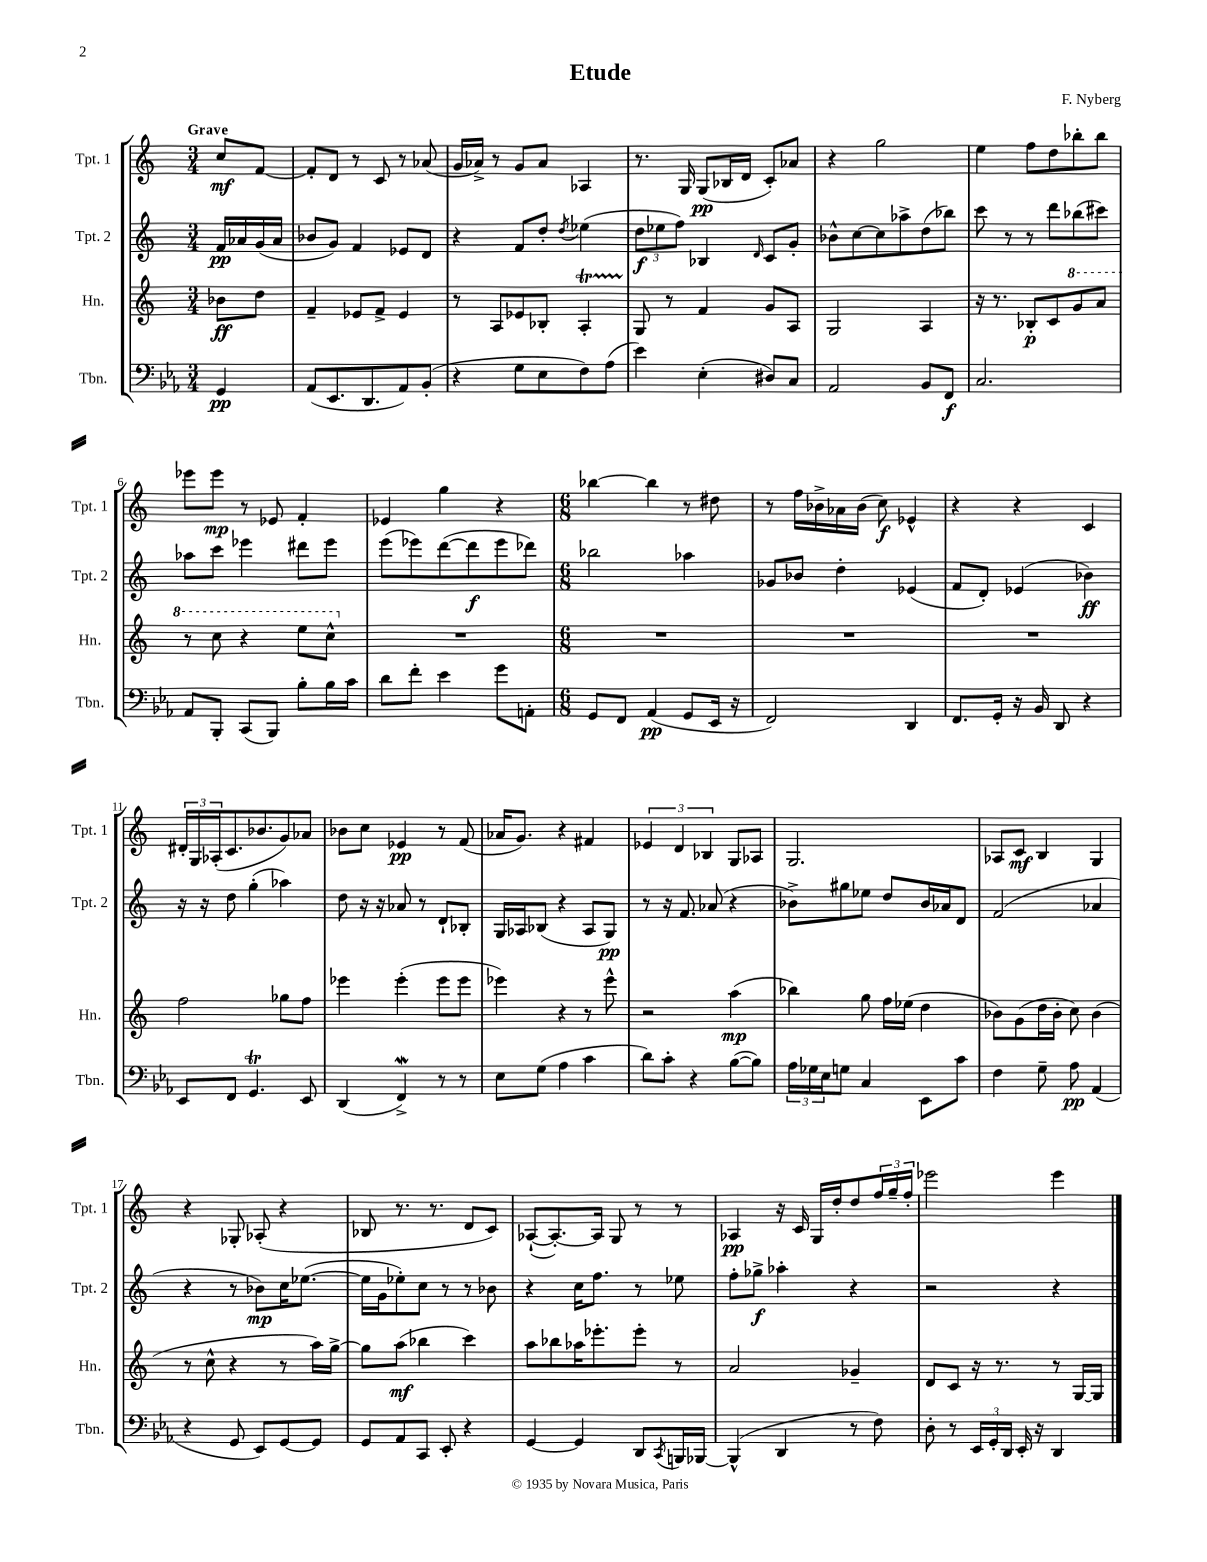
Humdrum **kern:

**kern	**kern	**kern	**kern
*staff4	*staff3	*staff2	*staff1
*clefF4	*clefG2	*clefG2	*clefG2
*k[b-e-a-]	*k[]	*k[]	*k[]
*M3/4	*M3/4	*M3/4	*M3/4
4GG	8b-	16f	8cc
.	.	16a-	.
.	8dd	(16g	[8f
.	.	16a-	.
=	=	=	=
(8AA-	4f~	8b-	8f']
8.EE-	.	8g)	8d
.	8e-	4f	8r
8.DD	.	.	.
.	8f^	.	8c
8AA-)	4e-	8e-	8r
(8BB-'	.	8d	(8a-
=	=	=	=
4r	8r	4r	16g
.	.	.	16a-^)
.	8A	.	8r
8G	8e-	8f	8g
8E-	8B-'	8dd'	8a-
.	.	8qdd	.
8F)	4A'	(4ee-	4A-
(8A-	.	.	.
=	=	=	=
4e-)	8G	12dd	8.r
.	.	12ee-	.
.	8r	.	.
.	.	12ff)	.
.	.	.	16G
(4E-'	4f	4B-	(8G
.	.	.	16B-
.	.	.	16d
.	.	16qqd	.
8D#)	8g	8c	8c')
8C	8A	8g'	8a-
=	=	=	=
2AA-	2G	8b-^^	4r
.	.	[8cc	.
.	.	8cc]	2gg
.	.	8aa-^	.
8BB-	4A	(8dd	.
8FF	.	8bb-)	.
=	=	=	=
2.C	16r	8ccc	4ee
.	8.r	.	.
.	.	8r	.
.	8B-'	8r	8ff
.	8c	8ddd	8dd
.	8gg	(8bb-	8bb-'
.	8aa	8ccc#)	8bb-
=	=	=	=
8AA-	8r	8aa-	8eee-
8BBB-'	8ccc	8ccc	8eee-
(8CC	4r	4eee-	8r
8BBB-)	.	.	8e-
8B-'	8eee	8ddd#	4f'
16B-	8ccc^^	8eee-	.
16c	.	.	.
=	=	=	=
8d	2.r	(8eee	4e-
8f'	.	8eee-)	.
4e-	.	([8ddd	4gg
.	.	8ddd]	.
8g	.	8eee-	4r
8AA'	.	8ddd-)	.
=	=	=	=
*M6/8	*M6/8	*M6/8	*M6/8
8GG	2.r	2bb-	[4bb-
8FF	.	.	.
(4AA-	.	.	4bb-]
8GG	.	4aa-	8r
16EE-	.	.	8dd#
16r	.	.	.
=	=	=	=
2FF)	2.r	8g-	8r
.	.	8b-	16ff
.	.	.	16b-^
.	.	4dd'	16a-
.	.	.	(16b-
.	.	.	8cc)
4DD	.	(4e-	4e-^^
=	=	=	=
8.FF	2.r	8f	4r
.	.	8d')	.
16GG'	.	.	.
16r	.	(4e-	4r
16BB-	.	.	.
8DD	.	.	.
4r	.	4b-)	4c
=	=	=	=
8EE-	2ff	16r	24d#'
.	.	.	24G
.	.	16r	.
.	.	.	(24A-'
8FF	.	8dd	8.c
4.GG	.	(4gg'	.
.	.	.	8.b-
.	8gg-	4aa-)	8g)
8EE-	8ff	.	8a-
=	=	=	=
(4DD	4eee-	8dd	8b-
.	.	16r	8cc
.	.	16r	.
4FF^)	(4eee-'	8a-	4e-
.	.	8r	.
8r	8eee-	8d`	8r
8r	8eee-	8B-'	(8f
=	=	=	=
8E-	4eee-)	16G	16a-
.	.	16A-	8.g)
(8G	.	(8B-	.
4A-	4r	4r	4r
4c	8r	8A-	4f#
.	8eee-^^	8G)	.
=	=	=	=
8d)	2r	8r	6e-
8c'	.	16r	.
.	.	.	6d
.	.	8.f	.
4r	.	.	.
.	.	.	6B-
.	.	(8a-	.
([8B-	(4aa	4r	8G
8B-])	.	.	8A-
=	=	=	=
24A-	4bb-)	8b-^)	2.G
24G-	.	.	.
24E-	.	.	.
8G	.	8gg#	.
4C	8gg	8ee-	.
.	16ff	8dd	.
.	(16ee-	.	.
8EE-	4dd	16b-	.
.	.	16a-	.
8c	.	8d	.
=	=	=	=
4F	8b-)	(2f	8A-
.	(8g	.	8c
8G~	16dd	.	4B
.	16b-'	.	.
8A-	8cc)	.	.
(4AA-	(4b-	4a-	4G
=	=	=	=
4r	8r	4r	4r
.	8cc^^	.	.
8GG	4r	8r	8G-'
8EE-)	.	8b-)	(8A-'
[8GG	8r	16cc	4r
.	.	([8.ee-	.
8GG]	16aa)	.	.
.	[16gg^	.	.
=	=	=	=
8GG	8gg]	16ee-]	8B-
.	.	16g	.
8AA-	(8aa	8ee-')	8.r
8CC	4bb-	8cc	.
.	.	.	8.r
8EE-'	.	8r	.
4r	4ccc)	8r	8d
.	.	8b-	8c)
=	=	=	=
[4GG	8aa	4r	([8A-`
.	8bb-	.	8.A-'_)
4GG]	16aa-	16cc	.
.	8.eee-'	8.ff	16A-]
.	.	.	8G
8DD	8eee-'	8r	8r
8qCC	.	.	.
16BBB	8r	8ee-	8r
[16BBB-	.	.	.
=	=	=	=
(4BBB-^^]	2a	8ff'	4A-
.	.	8gg-^	.
4DD	.	4aa-'	16r
.	.	.	16c
.	.	.	16G
.	.	.	16dd'
8r	4g-~	4r	8dd
8F)	.	.	24ff
.	.	.	24gg~
.	.	.	24ff'
=	=	=	=
8D'	8d	2r	2eee-
8r	8c	.	.
24EE-	16r	.	.
24GG'	.	.	.
.	8.r	.	.
24DD	.	.	.
16EE-'	.	.	.
16r	.	.	.
4DD	8r	4r	4eee-
.	[16G	.	.
.	16G]	.	.
==	==	==	==
*-	*-	*-	*-
